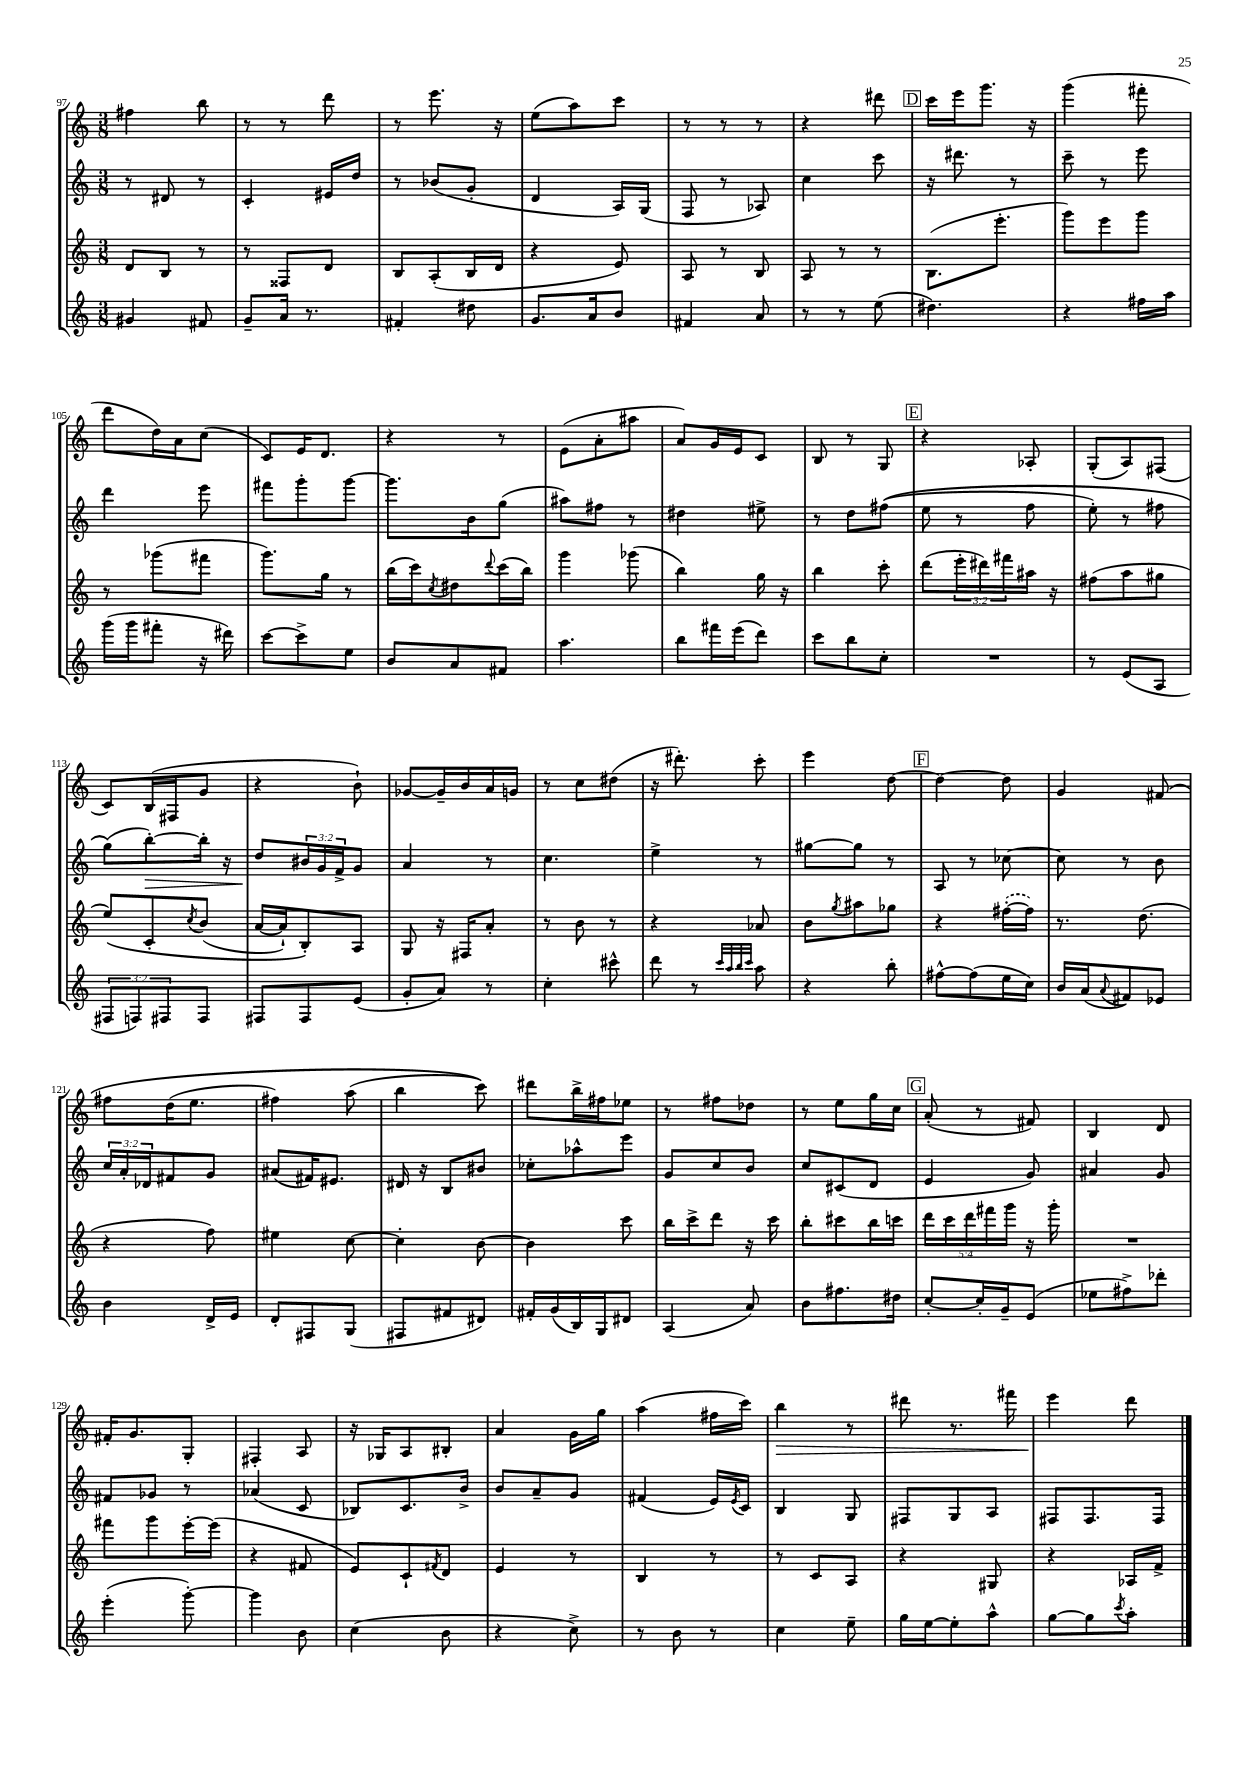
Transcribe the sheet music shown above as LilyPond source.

<<
\new StaffGroup <<
\new Staff = "s0" {
    \clef treble \key c \major \numericTimeSignature \time 3/8
    fis''4 b''8 |
    r8 r8 d'''8 |
    r8 e'''8. r16 |
    e''8( a''8) c'''8 |
    r8 r8 r8 |
    r4 dis'''8 |
    \mark \markup { \box "D" } c'''16 e'''16 g'''8. r16 |
    g'''4( fis'''8-. |
    d'''8 d''16) a'16 c''8( |
    c'8) e'16 d'8. |
    r4 r8 |
    e'8( a'8-. ais''8 |
    a'8) g'16 e'16 c'8 |
    b8 r8 g8 |
    \mark \markup { \box "E" } r4 aes8-. |
    g8-.( a8) fis8( |
    c'8) b16( fis16 g'8 |
    r4 b'8-!) |
    ges'8~ ges'16-- b'16 a'16 g'16 |
    r8 c''8 dis''8( |
    r16 dis'''8.-.) c'''8-. |
    e'''4 d''8~ |
    \mark \markup { \box "F" } d''4~ d''8 |
    g'4 fis'8\( |
    fis''8 d''16( e''8. |
    fis''4) a''8( |
    b''4 c'''8)\) |
    dis'''8 b''16-> fis''16 ees''8 |
    r8 fis''8 des''8 |
    r8 e''8 g''16 c''16 |
    \mark \markup { \box "G" } a'8-.( r8 fis'8) |
    b4 d'8 |
    fis'16-. g'8. g8-. |
    fis4-. a8 |
    r16 ges16 a8 bis8-. |
    a'4 g'16 g''16 |
    a''4( fis''16 c'''16) |
    b''4\> r8 |
    dis'''8 r8. fis'''16 |
    e'''4\! d'''8 \bar "|." |
}
\new Staff = "s1" {
    \clef treble \key c \major \numericTimeSignature \time 3/8 \override Staff.TupletNumber.text = #tuplet-number::calc-fraction-text
    r8 dis'8 r8 |
    c'4-. eis'16 d''16 |
    r8 bes'8( g'8-. |
    d'4 a16) g16( |
    f8 r8 aes8) |
    c''4 c'''8 |
    \mark \markup { \box "D" } r16 dis'''8. r8 |
    c'''8-- r8 e'''8 |
    d'''4 e'''8 |
    fis'''8 g'''8-. g'''8~ |
    g'''8. b'16 g''8( |
    ais''8) fis''8 r8 |
    dis''4 eis''8-> |
    r8 d''8 fis''8(\( |
    \mark \markup { \box "E" } e''8 r8 f''8 |
    e''8-.) r8 fis''8 |
    g''8(\) b''8~-.\>) b''16-. r16 |
    d''8\! \tuplet 3/2 { bis'16 g'16 f'16-> } g'8 |
    a'4 r8 |
    c''4. |
    e''4-> r8 |
    gis''8~ gis''8 r8 |
    \mark \markup { \box "F" } a8 r8 ces''8~ |
    ces''8 r8 b'8 |
    \tuplet 3/2 { c''16 a'16-. des'16 } fis'8 g'8 |
    ais'8( fis'16) eis'8. |
    dis'16 r16 b8 bis'8 |
    ces''8-. aes''8-^ e'''8 |
    g'8 c''8 b'8 |
    c''8 cis'8( d'8 |
    \mark \markup { \box "G" } e'4 g'8) |
    ais'4 g'8 |
    fis'8 ges'8 r8 |
    aes'4( c'8 |
    bes8) c'8. b'16-> |
    b'8 a'8-- g'8 |
    fis'4( e'16) \acciaccatura { e'8 } c'16 |
    b4 g8 |
    fis8 g8 a8 |
    fis8 fis8. fis16 \bar "|." |
}
\new Staff = "s2" {
    \clef treble \key c \major \numericTimeSignature \time 3/8 \override Staff.TupletNumber.text = #tuplet-number::calc-fraction-text
    d'8 b8 r8 |
    r8 fisis8 d'8 |
    b8 a8-.( b16 d'16 |
    r4 e'8) |
    a8 r8 b8 |
    a8 r8 r8 |
    \mark \markup { \box "D" } b8.( e'''8.-. |
    g'''8) e'''8 g'''8 |
    r8 ges'''8( fis'''8 |
    g'''8.) g''16 r8 |
    b''16( c'''16) \acciaccatura { c''8 } dis''8 \appoggiatura { d'''8 } c'''16( b''16) |
    g'''4 ges'''8( |
    b''4) g''16 r16 |
    b''4 c'''8-. |
    \mark \markup { \box "E" } d'''8( \tuplet 3/2 { e'''16-. dis'''16) fis'''16 } ais''16 r16 |
    fis''8( a''8 gis''8 |
    e''8)\( c'8-. \acciaccatura { c''8 } b'8( |
    a'16~ a'16-!) b8-.\) a8 |
    g8 r16 fis16 a'8-. |
    r8 b'8 r8 |
    r4 aes'8 |
    b'8 \acciaccatura { g''8 } ais''8 ges''8 |
    \mark \markup { \box "F" } r4 \once \slurDashed fis''16~-.( fis''16) |
    r8. d''8.( |
    r4 f''8) |
    eis''4 c''8~ |
    c''4-. b'8~ |
    b'4 c'''8 |
    b''16 c'''16-> d'''8 r16 c'''16 |
    b''8-. cis'''8 b''16 c'''16 |
    \mark \markup { \box "G" } \tuplet 5/4 { d'''16 c'''16 d'''16 fis'''16 g'''16 } r16 g'''16-. |
    R4. |
    fis'''8 g'''8 e'''16~-. e'''16( |
    r4 fis'8 |
    e'8) c'8-! \acciaccatura { fis'8 } d'8 |
    e'4 r8 |
    b4 r8 |
    r8 c'8 a8 |
    r4 gis8 |
    r4 aes16 f'16-> \bar "|." |
}
\new Staff = "s3" {
    \clef treble \key c \major \numericTimeSignature \time 3/8 \override Staff.TupletNumber.text = #tuplet-number::calc-fraction-text
    gis'4 fis'8 |
    g'8-- a'16 r8. |
    fis'4-. dis''8 |
    g'8. a'16 b'8 |
    fis'4 a'8 |
    r8 r8 e''8( |
    \mark \markup { \box "D" } dis''4.) |
    r4 fis''16 a''16 |
    g'''16( g'''16 fis'''8-. r16 dis'''16) |
    c'''8~ c'''8-> e''8 |
    b'8 a'8 fis'8 |
    a''4. |
    b''8 fis'''16 e'''16( d'''8) |
    c'''8 b''8 c''8-. |
    \mark \markup { \box "E" } R4. |
    r8 e'8( a8 |
    \tuplet 3/2 { fis8 f8) fis8 } fis8 |
    fis8 fis8 e'8( |
    g'8-. a'8) r8 |
    c''4-. cis'''8-^ |
    d'''8 r8 \grace { c'''32 a''32 b''32 c'''32 } a''8 |
    r4 b''8-. |
    \mark \markup { \box "F" } fis''8~-^ fis''8( e''16 c''16) |
    b'16 a'16( \appoggiatura { a'8 } fis'8) ees'8 |
    b'4 d'16-> e'16 |
    d'8-. fis8 g8( |
    fis8 fis'8 dis'8) |
    fis'16-. g'16( b16) g16 dis'8 |
    a4( a'8) |
    b'8 fis''8. dis''16 |
    \mark \markup { \box "G" } c''8~-. c''16-. g'16-- e'8( |
    ees''8 fis''8->) des'''8-. |
    e'''4-.( g'''8~-.) |
    g'''4 b'8 |
    c''4( b'8 |
    r4 c''8->) |
    r8 b'8 r8 |
    c''4 e''8-- |
    g''16 e''16~ e''8-. a''8-^ |
    g''8~ g''8 \acciaccatura { c'''8 } a''8-. \bar "|." |
}
>>
>>
\layout { \context { \Score currentBarNumber = #97 } }
